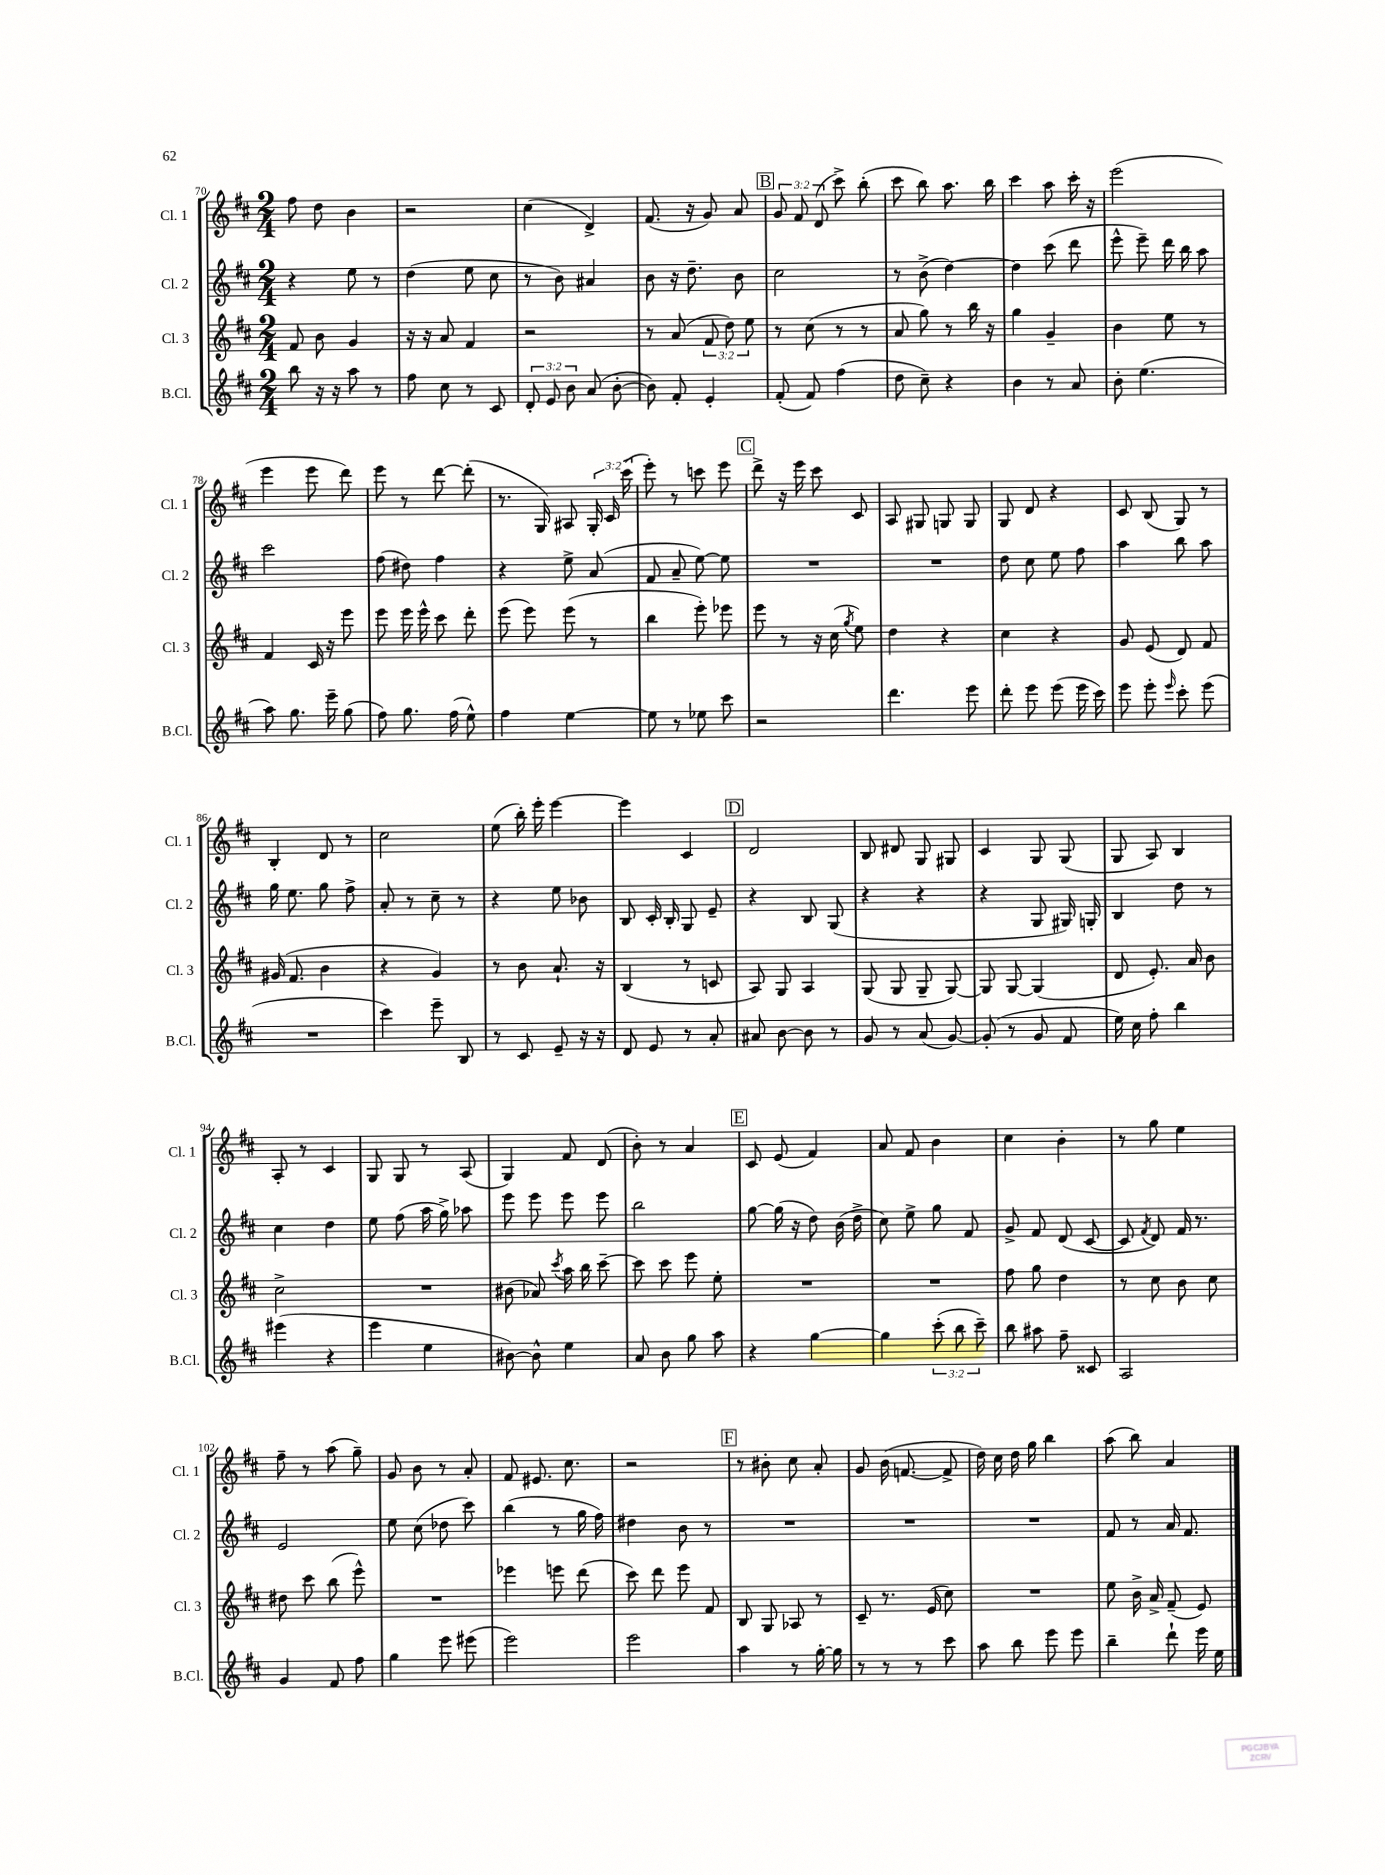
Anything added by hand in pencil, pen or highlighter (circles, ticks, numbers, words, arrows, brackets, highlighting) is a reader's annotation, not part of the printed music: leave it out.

**kern	**kern	**kern	**kern
*part4	*part3	*part2	*part1
*staff4	*staff3	*staff2	*staff1
*I"B.Cl.	*I"Cl. 3	*I"Cl. 2	*I"Cl. 1
*I'B.Cl.	*I'Cl. 3	*I'Cl. 2	*I'Cl. 1
*clefG2	*clefG2	*clefG2	*clefG2
*k[f#c#]	*k[f#c#]	*k[f#c#]	*k[f#c#]
*M2/4	*M2/4	*M2/4	*M2/4
=70	=70	=70	=70
8bb\	8f#/	4r	8ff#\
16r	8b\	.	8dd\
16r	.	.	.
8aa\	4g/	8ee\	4b\
8r	.	8r	.
=71	=71	=71	=71
8ff#\	16r	(4dd\	2r
.	16r	.	.
8cc#\	8a/	.	.
8r	4f#/	8ee\	.
8c#/	.	8cc#\	.
=72	=72	=72	=72
12d'/	2r	8r	(4cc#\
12e/	.	.	.
.	.	8b\)	.
12b\	.	.	.
(8a/	.	4a#X/	4d^/)
[8b'\	.	.	.
=73	=73	=73	=73
8b\])	8r	8b\	(8.f#/
8f#'/	(8a/	16r	.
.	.	8.dd~\	16r
4e'/	12f#/	.	8g/)
.	12dd\)	.	.
.	.	8b\	8a/
.	12ee\	.	.
!!LO:REH:place=s1:t=B
=74	=74	=74	=74
(8f#'/	8r	2cc#\	12g/
.	.	.	12f#/
8f#/)	(8cc#\	.	.
.	.	.	(12d/
(4ff#\	8r	.	8ccc#^\)
.	8r	.	(8bb'\
=75	=75	=75	=75
8dd\	8a/	8r	8ccc#\
8cc#~\)	8gg\)	(8b^\	8bb\)
4r	8r	[4dd\)	8.aa\
.	16bb\	.	.
.	16r	.	16bb\
=76	=76	=76	=76
4b\	4gg\	4dd\]	4ccc#\
8r	4g~/	(8ccc#\	8aa\
8a/	.	8ddd\	16ccc#'\
.	.	.	16r
=77	=77	=77	=77
8b'\	4b\	8eee^^\	(2eee\
(4.ee\	.	8eee~\)	.
.	8ee\	16ddd\	.
.	.	16bb\	.
.	8r	8aa\	.
!!LO:LB:g=z
=78	=78	=78	=78
8aa\)	4f#/	2ccc#\	4eee\
8.gg\	.	.	.
.	16c#/	.	8eee\
16eee~\	16r	.	.
(8gg\	8eee\	.	8ddd\)
=79	=79	=79	=79
8ff#\)	8eee\	(8ff#\	8eee\
8.gg\	16eee\	8dd#X\)	8r
.	16eee^^\	.	.
.	8ccc#\	4ff#\	[8ddd\
(16ff#\	.	.	.
8ee^^\)	8ddd'\	.	(8ddd'\]
=80	=80	=80	=80
4ff#\	(8eee\	4r	8.r
.	8eee\)	.	.
.	.	.	16G/)
[4ee\	(8eee\	8ee^\	8A#X/
.	8r	(8a/	24G'/
.	.	.	24c#/
.	.	.	(24ccc#\
=81	=81	=81	=81
8ee\]	4bb\	8f#/	8eee'\)
8r	.	8a~/	8r
8ee-X\	8eee'\)	[8ee\)	8cccn\
8ccc#\	8eee-X\	8ee\]	8eee\
!!LO:REH:place=s1:t=C
=82	=82	=82	=82
2r	8eee\	2r	8ddd^\
.	8r	.	16r
.	.	.	16eee\
.	16r	.	8ccc#\
.	(16cc#\	.	.
.	8qgg/	.	.
.	8ee\)	.	8c#/
=83	=83	=83	=83
4.ddd\	4dd\	2r	8A/
.	.	.	8G#X/
.	4r	.	8Gn/
8eee\	.	.	8G/
=84	=84	=84	=84
8ddd'\	4cc#\	8dd\	8G/
8eee\	.	8cc#\	8d/
(8eee\	4r	8ee\	4r
16eee\	.	8ff#\	.
16ccc#\)	.	.	.
=85	=85	=85	=85
8eee\	8g/	4aa\	8c#/
8eee'\	(8e/	.	(8B/
16qqeee/	.	.	.
8ccc#'\	8d/)	8bb\	8G/)
(8eee\	8f#/	8aa\	8r
!!LO:LB:g=z
=86	=86	=86	=86
2r	(16g#X/	16gg\	4B'/
.	8.f#/	8.ee\	.
.	4b\	8gg\	8d/
.	.	8ff#^\	8r
=87	=87	=87	=87
4ccc#\)	4r	8a'/	2cc#\
.	.	8r	.
8eee~\	4g/)	8cc#~\	.
8B/	.	8r	.
=88	=88	=88	=88
8r	8r	4r	(8ee\
8c#/	8b\	.	16bb'\)
.	.	.	16eee'\
8e~/	8.a`/	8ee\	[4eee\
16r	.	8b-X\	.
16r	16r	.	.
=89	=89	=89	=89
8d/	(4B/	8B/	4eee\]
8e/	.	16c#'/	.
.	.	16B'/	.
8r	8r	8G/	4c#/
8a'/	8cn/	8e~/	.
!!LO:REH:place=s1:t=D
=90	=90	=90	=90
8a#X/	8A/)	4r	2d/
[8b\	8G/	.	.
8b\]	4A/	8B/	.
8r	.	(8G/	.
=91	=91	=91	=91
8g/	(8G/	4r	8B/
8r	8G/	.	8d#X/
(8a/	8G~/	4r	8G/
[8g/)	[8G/)	.	8G#X/
=92	=92	=92	=92
(8g'/]	8G/]	4r	4c#/
8r	[8G/	.	.
8g/	(4G/]	8G/	8G/
8f#/	.	16G#X/)	(8G/
.	.	16Gn'/	.
=93	=93	=93	=93
16ee\)	8d/	4B/	8G/
16cc#\	.	.	.
8ff#'\	8.e'/)	.	8A/)
4bb\	.	8dd\	4B/
.	16a/	.	.
.	8b\	8r	.
!!LO:LB:g=z
=94	=94	=94	=94
(4eee#X\	2cc#^\	4cc#\	8A'/
.	.	.	8r
4r	.	4dd\	4c#/
=95	=95	=95	=95
4eee\	2r	8ee\	8G/
.	.	(8ff#\	8G/
4ee\	.	16aa\	8r
.	.	16gg^\)	.
.	.	8aa-X\	(8A/
=96	=96	=96	=96
[8b#X\)	(8b#X\	8eee\	4G/)
8b#^^\]	8a-X/)	8eee\	.
.	8qccc#/	.	.
4ee\	16aa\	8eee\	8f#/
.	16bb\	.	.
.	[8ccc#~\	8eee\	(8d/
=97	=97	=97	=97
8a/	8ccc#\]	2bb\	8b'\)
8b\	8ccc#\	.	8r
8gg\	8eee\	.	4a/
8aa\	8ee'\	.	.
!!LO:REH:place=s1:t=E
=98	=98	=98	=98
4r	2r	[8gg\	8c#/
.	.	(16gg\]	(8e/
.	.	16r	.
[4gg\	.	8dd\)	4f#/)
.	.	(16b\	.
.	.	16dd^\	.
=99	=99	=99	=99
4gg\]	2r	8cc#\)	8a/
.	.	8ee^\	8f#/
(12ccc#'\	.	8gg\	4b\
12bb\	.	.	.
.	.	8f#/	.
12ccc#~\)	.	.	.
=100	=100	=100	=100
8bb\	8ff#\	8g^/	4cc#\
8aa#X\	8gg\	8f#/	.
8ff#~\	4dd\	(8d/	4b'\
8c##X/	.	[8c#/	.
=101	=101	=101	=101
2A/	8r	8c#/]	8r
.	.	8qf#/	.
.	8cc#\	8d/)	8gg\
.	8b\	16f#/	4ee\
.	.	8.r	.
.	8cc#\	.	.
!!LO:LB:g=z
=102	=102	=102	=102
4g/	8dd#X\	2e/	8ff#~\
.	8ccc#\	.	8r
8f#/	(8bb\	.	(8aa\
8ff#\	8eee^^\)	.	8gg~\)
=103	=103	=103	=103
4gg\	2r	8ee\	8g/
.	.	(8cc#\	8b\
8eee\	.	8dd-X\	8r
(8eee#X\	.	8ccc#\)	8a'/
=104	=104	=104	=104
2eee\)	4eee-X\	(4bb\	8f#/
.	.	.	8.e#X/
.	8eeen\	8r	.
.	.	.	8.cc#\
.	(8ddd\	16gg\	.
.	.	16ff#\)	.
=105	=105	=105	=105
2eee\	8ccc#\)	4dd#X\	2r
.	8ddd\	.	.
.	8eee\	8b\	.
.	8f#/	8r	.
!!LO:REH:place=s1:t=F
=106	=106	=106	=106
4aa\	8B/	2r	8r
.	8G/	.	8b#X'\
8r	8A-X/	.	8cc#\
[16gg'\	8r	.	8a'/
16gg\]	.	.	.
=107	=107	=107	=107
8r	8c#~/	2r	8g/
8r	8.r	.	(16b\
.	.	.	[8.fn/
8r	.	.	.
.	(16e/	.	.
8ccc#\	8cc#\)	.	8f^/]
=108	=108	=108	=108
8aa\	2r	2r	16dd\)
.	.	.	16cc#\
8bb\	.	.	16dd\
.	.	.	16gg\
8eee\	.	.	4bb\
8eee\	.	.	.
=109	=109	=109	=109
4bb~\	8ee\	8f#/	(8aa\
.	16b^\	8r	8bb\)
.	16a^/	.	.
8ddd`\	(8f#~/	16a/	4a/
.	.	8.f#/	.
16eee\	8e/)	.	.
16ee\	.	.	.
==	==	==	==
*-	*-	*-	*-
